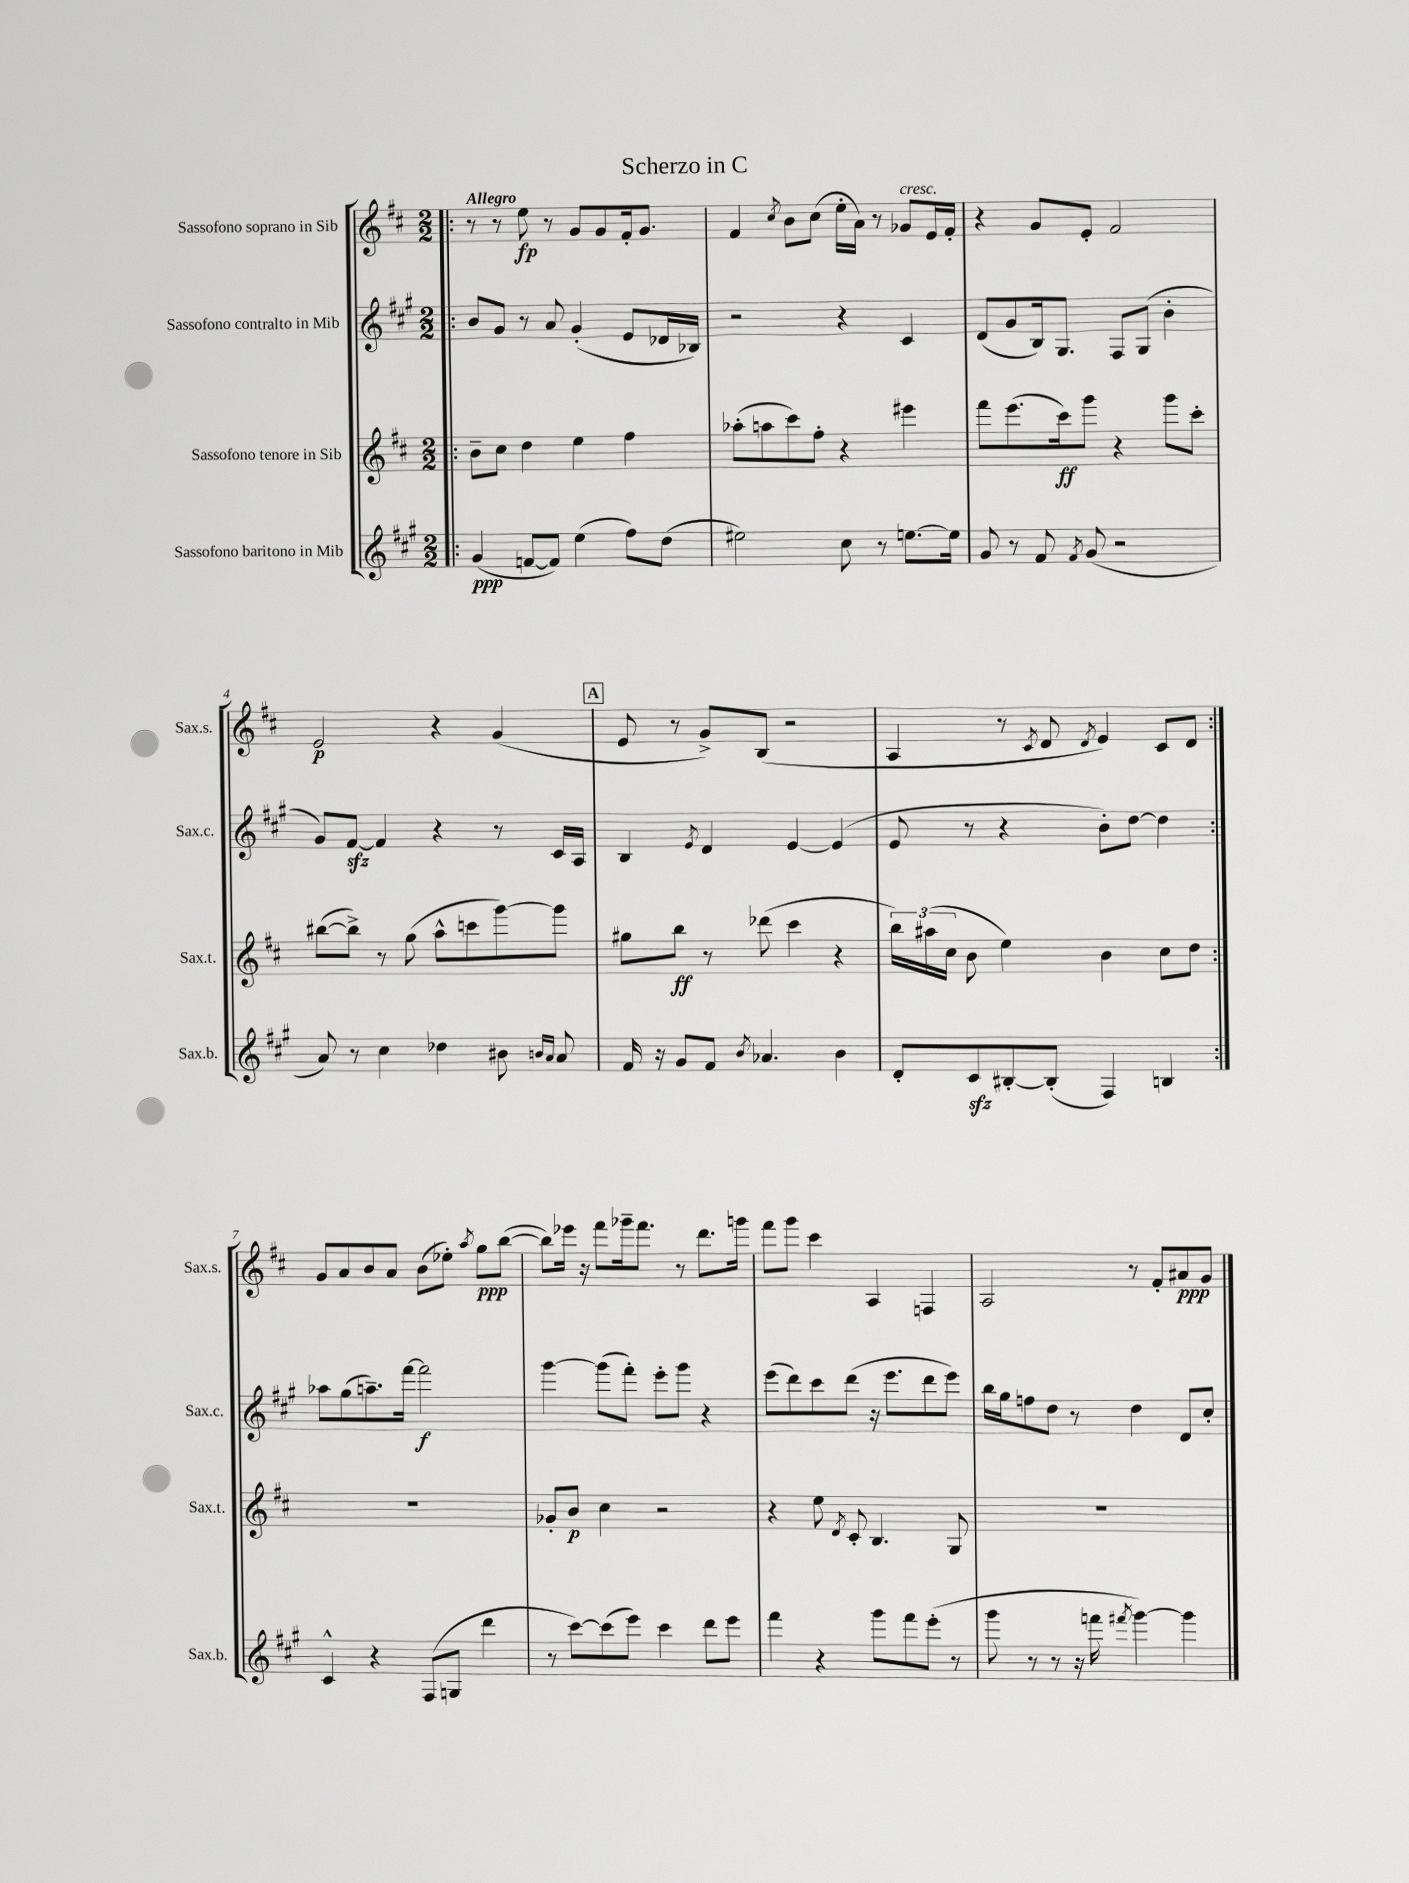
\header { title = "Scherzo in C" }
<<
\new StaffGroup <<
\new Staff = "s0" \with { instrumentName = "Sassofono soprano in Sib" shortInstrumentName = "Sax.s." } {
    \clef treble \key d \major \numericTimeSignature \time 2/2 \tempo "Allegro"
    \autoBeamOff \repeat volta 2 { \bar ".|:" r8 r8 e''8\fp r8 g'8[ g'8 fis'16-. g'8.] |
    fis'4 \acciaccatura { cis''8 } b'8[ cis''8]( e''16[-. a'16]) r8 ges'8[^\markup { \italic "cresc." } e'16 fis'16]-. |
    r4 g'8[ e'8]-. fis'2 |
    e'2\p r4 g'4( |
    \mark \markup { \box "A" } e'8 r8 g'8[->) b8]( r2 |
    a4 r8 \acciaccatura { cis'8 } d'8 \acciaccatura { d'8 } e'4) cis'8[ d'8] | }
    g'8[ a'8 b'8 a'8] b'8[( ees''8]-.) \acciaccatura { a''8 } g''8[\ppp b''8]~( |
    b''8[) ees'''16] r16 fis'''8[ ges'''16-- fis'''8.] r8 d'''8.[ g'''16] |
    fis'''8[ g'''8] cis'''4 a4 f4 |
    a2 r8 fis'8[-. ais'8\ppp g'8] \bar "|." |
}
\new Staff = "s1" \with { instrumentName = "Sassofono contralto in Mib" shortInstrumentName = "Sax.c." } {
    \clef treble \key a \major \numericTimeSignature \time 2/2
    \autoBeamOff \repeat volta 2 { \bar ".|:" b'8[ gis'8] r8 a'8 gis'4-.( e'8[ des'16 bes16]) |
    r2 r4 cis'4 |
    d'8[( gis'8 b16) gis8.] fis8[ gis8]( b'4-. |
    gis'8[) fis'8]~\sfz fis'4 r4 r8 cis'16[ a16] |
    \mark \markup { \box "A" } b4 \acciaccatura { e'8 } d'4 e'4~ e'4( |
    e'8 r8 r4 b'8[-.) d''8]~ d''4 | }
    aes''8[ gis''8( a''8.--) fis'''16]~ fis'''2\f |
    gis'''4~ gis'''8[( fis'''8]-.) e'''8[-. gis'''8] r4 |
    e'''8[( d'''8) cis'''8 d'''8]( r16 e'''8.[ d'''8 e'''8]) |
    b''16[ gis''16 f''8 d''8] r8 d''4 d'8[ cis''8]-. \bar "|." |
}
\new Staff = "s2" \with { instrumentName = "Sassofono tenore in Sib" shortInstrumentName = "Sax.t." } {
    \clef treble \key d \major \numericTimeSignature \time 2/2
    \autoBeamOff \repeat volta 2 { \bar ".|:" b'8[-- cis''8] d''4 e''4 fis''4 |
    aes''8[-.( a''8 cis'''8) fis''8]-. r4 eis'''4 |
    fis'''8[ e'''8.( cis'''16\ff) g'''8] r4 g'''8[ cis'''8]-. |
    bis''8[~( bis''8]->) r8 g''8( a''8[-^ c'''8 g'''8~) g'''8] |
    \mark \markup { \box "A" } gis''8[ b''8]\ff r8 des'''8( cis'''4 r4 |
    \tuplet 3/2 { b''16[) ais''16( cis''16] } b'8 e''4) b'4 cis''8[ d''8] | }
    R1 |
    ges'8[-. b'8]\p cis''4 r2 |
    r4 e''8 \acciaccatura { d'8 } cis'8-. b4. g8 |
    R1 \bar "|." |
}
\new Staff = "s3" \with { instrumentName = "Sassofono baritono in Mib" shortInstrumentName = "Sax.b." } {
    \clef treble \key a \major \numericTimeSignature \time 2/2
    \autoBeamOff \repeat volta 2 { \bar ".|:" gis'4\ppp( f'8[~ f'8]) e''4( fis''8[) d''8]( |
    eis''2) cis''8 r8 e''8.[~ e''16] |
    gis'8 r8 fis'8 \acciaccatura { fis'8 } gis'8( r2 |
    a'8) r8 cis''4 des''4 bis'8 \grace { b'16[ a'16] } a'8 |
    \mark \markup { \box "A" } fis'16 r16 gis'8[ fis'8] \acciaccatura { b'8 } aes'4. b'4 |
    d'8[-. cis'8\sfz bis8~-. bis8]-.( fis4) b4 | }
    cis'4-^ r4 fis8[( g8] d'''4 |
    r8 cis'''8[~) cis'''8( e'''8]) cis'''4 d'''8[ e'''8] |
    fis'''4 r4 gis'''8[ fis'''8 e'''8]-.( r8 |
    gis'''8 r8 r8 r16 f'''16 \acciaccatura { fis'''8 } gis'''4~) gis'''4 \bar "|." |
}
>>
>>
